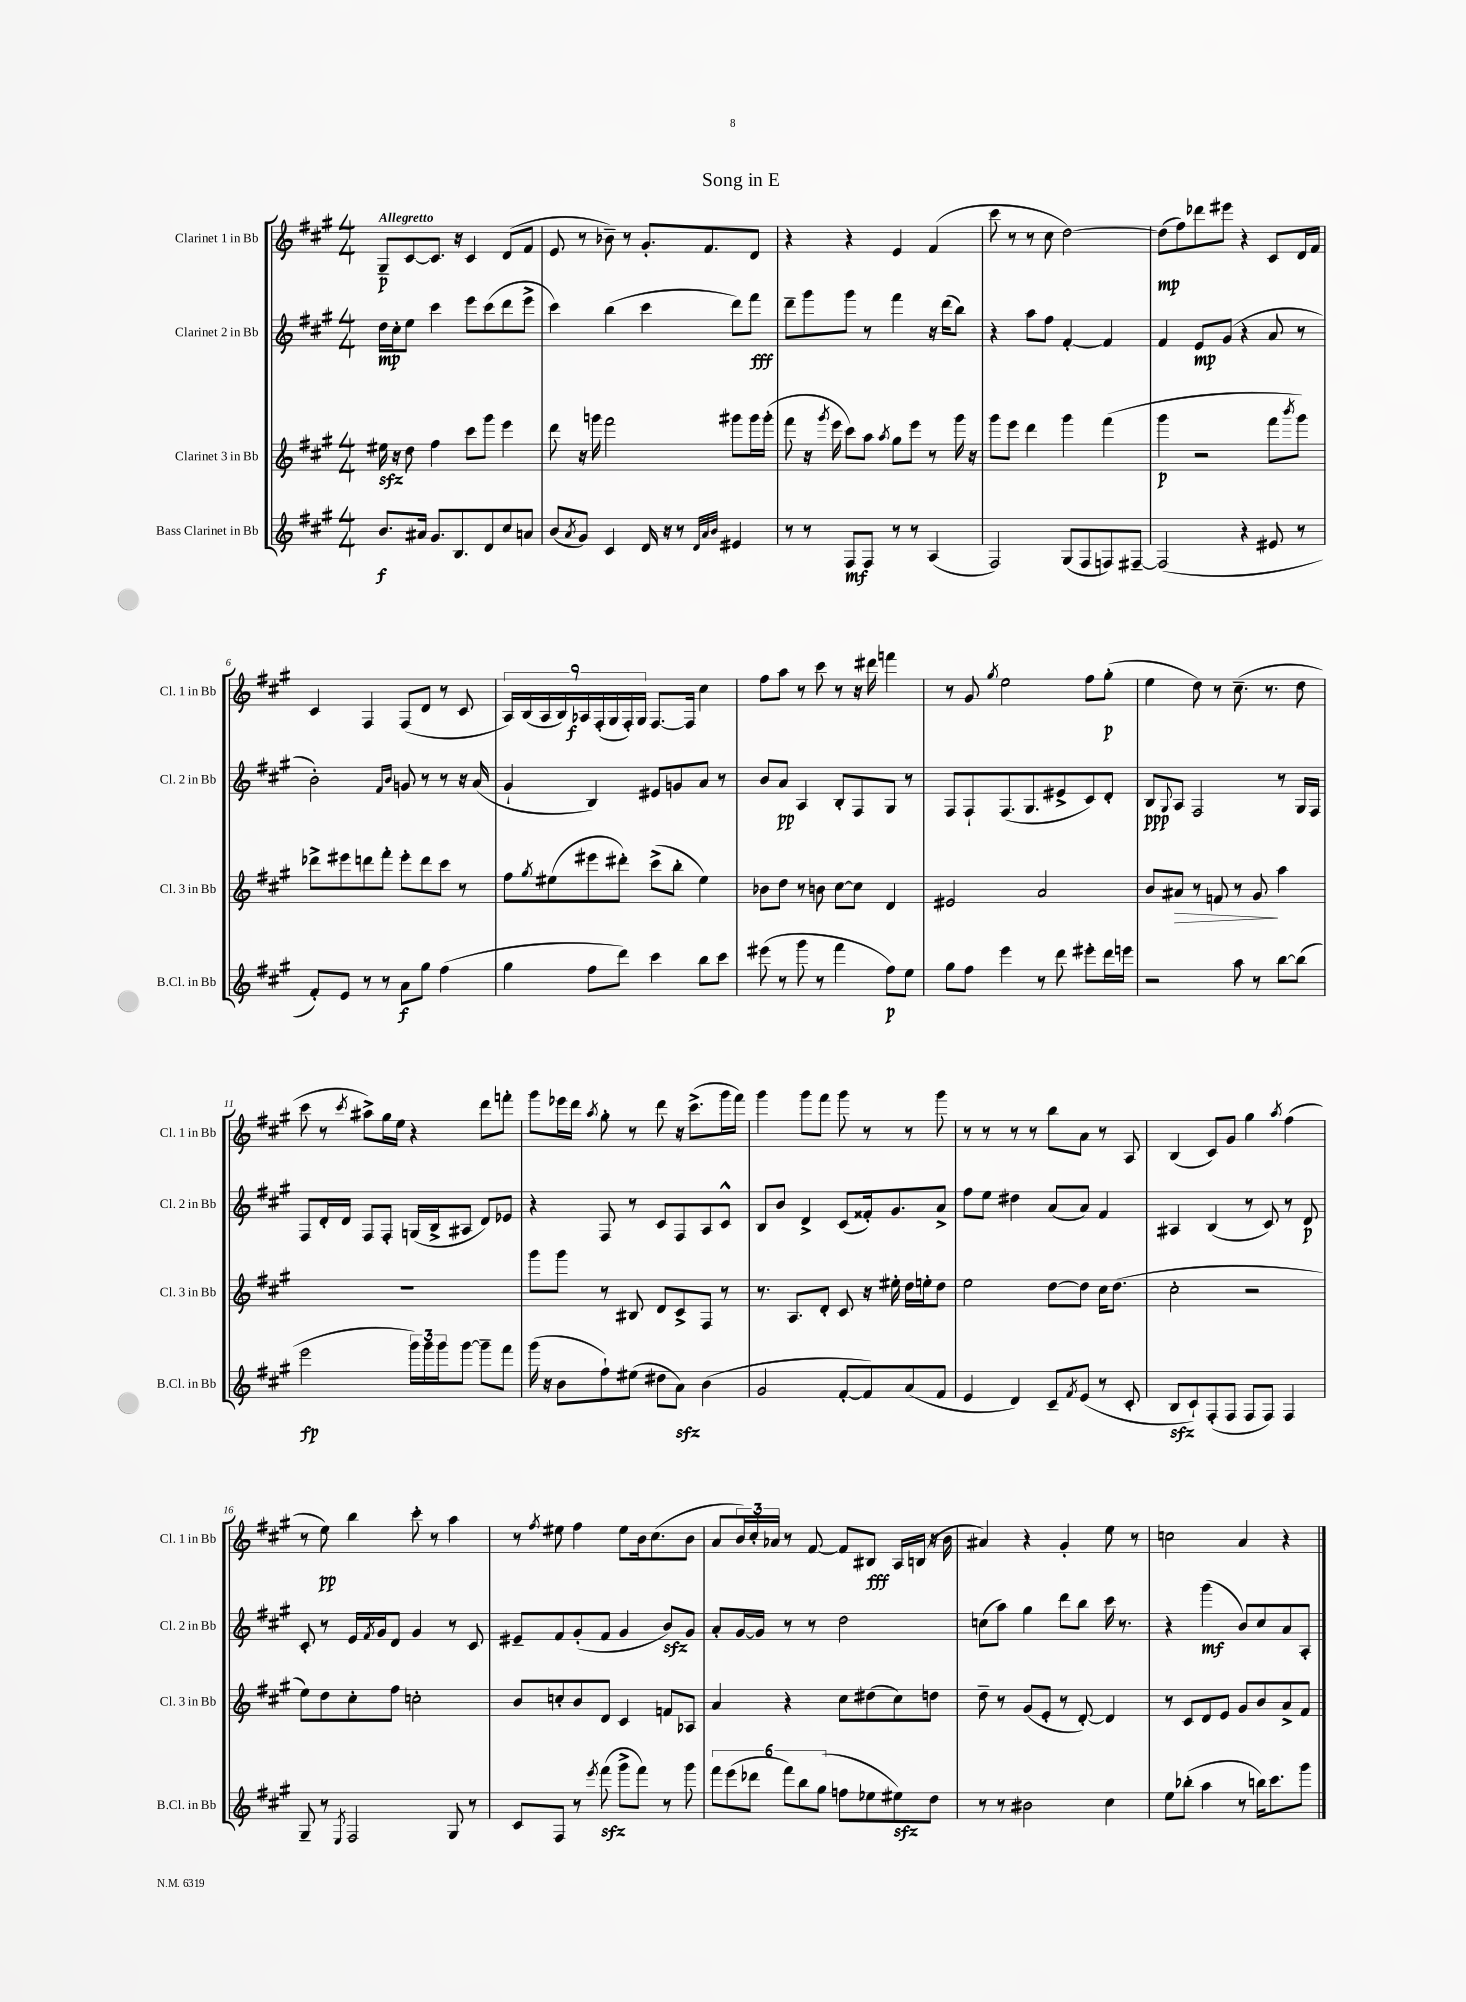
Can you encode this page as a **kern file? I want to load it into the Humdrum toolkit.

**kern	**dynam	**kern	**dynam	**kern	**dynam	**kern	**dynam
*part4	*part4	*part3	*part3	*part2	*part2	*part1	*part1
*staff4	*staff4	*staff3	*staff3	*staff2	*staff2	*staff1	*staff1
*I"Bass Clarinet in Bb	*	*I"Clarinet 3 in Bb	*	*I"Clarinet 2 in Bb	*	*I"Clarinet 1 in Bb	*
*I'B.Cl. in Bb	*	*I'Cl. 3 in Bb	*	*I'Cl. 2 in Bb	*	*I'Cl. 1 in Bb	*
*clefG2	*	*clefG2	*	*clefG2	*	*clefG2	*
*k[f#c#g#]	*	*k[f#c#g#]	*	*k[f#c#g#]	*	*k[f#c#g#]	*
*M4/4	*	*M4/4	*	*M4/4	*	*M4/4	*
=1	=1	=1	=1	=1	=1	=1	=1
!	!	!	!	!	!	!LO:TX:a:B:t=Allegretto	!
8.b/L	f	16ee#Xzz\	.	16dd\LL	mp	8G#~/L	p
.	.	16r	.	16cc#'\J	.	.	.
.	.	8dd\	.	8ee\J	.	[8c#/	.
16a#X/Jk	.	.	.	.	.	.	.
8.g#/L	.	4ff#\	.	4ccc#\	.	8.c#/J]	.
8.B/	.	.	.	.	.	16r	.
.	.	8ccc#\L	.	8eee\L	.	4c#/	.
8d/	.	8ggg#\J	.	(8ccc#\	.	.	.
8cc#/	.	4eee\	.	8ddd\	.	(8d/L	.
8an/J	.	.	.	8eee^\J	.	8f#/J	.
=2	=2	=2	=2	=2	=2	=2	=2
(8b/L	.	8ddd\	.	4ccc#\)	.	8e/	.
8qa/	.	.	.	.	.	.	.
8g#/J)	.	16r	.	.	.	8r	.
.	.	16gggn\	.	.	.	.	.
4c#/	.	2fff#\	.	(4bb\	.	8b-X~\)	.
.	.	.	.	.	.	8r	.
16d/	.	.	.	4ccc#\	.	8.g#'/L	.
16r	.	.	.	.	.	.	.
8r	.	.	.	.	.	.	.
.	.	.	.	.	.	8.f#/	.
32qqd/LLL	.	.	.	.	.	.	.
32qqa/	.	.	.	.	.	.	.
32qqb/JJJ	.	.	.	.	.	.	.
4e#X/	.	8ggg#X\L	.	8ddd\L)	.	.	.
.	.	16ggg#\L	.	8fff#\J	fff	8d/J	.
.	.	(16ggg#'\JJ	.	.	.	.	.
=3	=3	=3	=3	=3	=3	=3	=3
8r	.	8fff#\	.	8ddd~\L	.	4r	.
8r	.	16r	.	8ggg#\	.	.	.
.	.	8qggg#/	.	.	.	.	.
.	.	16eee\	.	.	.	.	.
8F#/L	mf	8ccc#\L)	.	8ggg#\J	.	4r	.
8F#/J	.	8aa\J	.	8r	.	.	.
.	.	8qaa/	.	.	.	.	.
8r	.	8gg#\L	.	4fff#\	.	4e/	.
8r	.	8eee\J	.	.	.	.	.
(4A/	.	8r	.	16r	.	(4f#/	.
.	.	.	.	(16ddd\KL	.	.	.
.	.	16ggg#\	.	8bb\J)	.	.	.
.	.	16r	.	.	.	.	.
=4	=4	=4	=4	=4	=4	=4	=4
2F#/)	.	8ggg#\L	.	4r	.	8ccc#\	.
.	.	8eee\J	.	.	.	8r	.
.	.	4ddd\	.	8aa\L	.	8r	.
.	.	.	.	8ff#\J	.	8cc#\	.
(8G#/L	.	4ggg#\	.	[4f#'/	.	[2dd\)	.
8F#/	.	.	.	.	.	.	.
8Fn/)	.	(4fff#\	.	4f#/]	.	.	.
[8F#X~/J	.	.	.	.	.	.	.
=5	=5	=5	=5	=5	=5	=5	=5
(2F#/]	.	4ggg#\	p	4f#/	.	(8dd\L]	mp
.	.	.	.	.	.	8ff#\)	.
.	.	2r	.	8e/L	mp	8ddd-X\	.
.	.	.	.	(8g#/J	.	8eee#X\J	.
4r	.	.	.	4r	.	4r	.
8e#X/	.	8fff#\L	.	8a/	.	8c#/L	.
.	.	8qbbb/	.	.	.	.	.
8r	.	8ggg#\J)	.	8r	.	16d/L	.
.	.	.	.	.	.	16f#/JJ	.
!!LO:LB:g=z
=6	=6	=6	=6	=6	=6	=6	=6
8f#'/L)	.	8ddd-X^\L	.	2b'\)	.	4c#/	.
8e/J	.	8eee#X\	.	.	.	.	.
8r	.	8dddn\	.	.	.	4F#/	.
8r	.	8fff#'\J	.	.	.	.	.
.	.	.	.	16qqf#/LL	.	.	.
.	.	.	.	16qqb/JJ	.	.	.
8a\L	f	8eee#'\L	.	8gn/	.	(8F#/L	.
8gg#\J	.	8ddd\	.	8r	.	8d/J	.
(4ff#\	.	8ccc#\J	.	8r	.	8r	.
.	.	8r	.	16r	.	8c#/	.
.	.	.	.	(16a/	.	.	.
=7	=7	=7	=7	=7	=7	=7	=7
4gg#\	.	8ff#\L	.	4g#`/	.	18A/LL)	.
.	.	.	.	.	.	(18B/	.
.	.	.	.	.	.	18A/	.
.	.	8qgg#/	.	.	.	.	.
.	.	(8ee#X\	.	.	.	.	.
.	.	.	.	.	.	18B/)	.
.	.	.	.	.	.	18A-X/	f
8ff#\L	.	8eee#X\	.	4B/)	.	.	.
.	.	.	.	.	.	(18F#'/	.
.	.	.	.	.	.	18G#/	.
8ddd\J)	.	8ddd#X'\J)	.	.	.	.	.
.	.	.	.	.	.	18F#'/)	.
.	.	.	.	.	.	18G#/JJ	.
4ccc#\	.	(8ccc#^\L	.	8e#X/L	.	[8.F#/L	.
.	.	8bb'\J	.	8gn/	.	.	.
.	.	.	.	.	.	16F#/Jk]	.
8bb\L	.	4ee#\)	.	8a/J	.	4cc#\	.
8ccc#\J	.	.	.	8r	.	.	.
=8	=8	=8	=8	=8	=8	=8	=8
(8eee#X\	.	8b-X\L	.	8b/L	.	8ff#\L	.
8r	.	8dd\J	.	8a/J	pp	8aa\J	.
8ggg#\	.	8r	.	4A/	.	8r	.
8r	.	8bn\	.	.	.	8ccc#\	.
4fff#\	.	[8cc#\L	.	8B'/L	.	8r	.
.	.	8cc#\J]	.	8F#/	.	16r	.
.	.	.	.	.	.	16ddd#X\	.
8ff#\L)	p	4d/	.	8G#/J	.	4fffn\	.
8ee\J	.	.	.	8r	.	.	.
=9	=9	=9	=9	=9	=9	=9	=9
8gg#\L	.	2e#X/	.	8F#/L	.	8r	.
8ff#\J	.	.	.	8F#`/	.	8g#/	.
.	.	.	.	.	.	8qgg#/	.
4eee\	.	.	.	(8.F#/	.	2ee\	.
.	.	.	.	8.G#/	.	.	.
8r	.	2a/	.	.	.	.	.
8ddd\	.	.	.	8e#X^/	.	.	.
8eee#X'\L	.	.	.	8c#/)	.	8ff#\L	.
16ddd\L	.	.	.	8d'/J	.	(8gg#'\J	p
16eeen\JJ	.	.	.	.	.	.	.
=10	=10	=10	=10	=10	=10	=10	=10
2r	.	8b/L	.	8B/L	ppp	4ee\	.
.	.	.	.	8qqG#/	.	.	.
!	!	!	!LO:HP:b	!	!	!	!
.	.	8a#X/J	>	8A/J	.	.	.
.	.	8r	.	2F#/	.	8dd\)	.
.	.	8fn/	.	.	.	8r	.
8aa\	.	8r	.	.	.	(8.cc#~\	.
8r	.	8g#/	.	.	.	.	.
.	.	.	.	.	.	8.r	.
[8bb\L	.	4aa\	]	8r	.	.	.
(8bb\J]	.	.	.	16G#/LL	.	8dd\	.
.	.	.	.	16F#/JJ	.	.	.
!!LO:LB:g=z
=11	=11	=11	=11	=11	=11	=11	=11
2eee\	fp	1r	.	8F#/L	.	8ccc#\	.
.	.	.	.	16d'/L	.	8r	.
.	.	.	.	16d/JJ	.	.	.
.	.	.	.	.	.	8qccc#/	.
.	.	.	.	8F#/L	.	8aa#X^\L)	.
.	.	.	.	8F#'/J	.	16gg#\L	.
.	.	.	.	.	.	16ee\JJ	.
24ggg#\LL)	.	.	.	(16Gn/LL	.	4r	.
24ggg#\	.	.	.	.	.	.	.
.	.	.	.	16B^/J	.	.	.
24ggg#\J	.	.	.	.	.	.	.
[8ggg#\J	.	.	.	8A#X/J	.	.	.
8ggg#~\L]	.	.	.	8d/L)	.	8ddd\L	.
8fff#\J	.	.	.	8e-X/J	.	8fffn'\J	.
=12	=12	=12	=12	=12	=12	=12	=12
(16ggg#\	.	8ggg#\L	.	4r	.	8ggg#\L	.
16r	.	.	.	.	.	.	.
8b\L	.	8ggg#\J	.	.	.	16eee-X\L	.
.	.	.	.	.	.	16ddd\JJ	.
.	.	.	.	.	.	8qaa/	.
8ff#`\)	.	8r	.	8F#/	.	8gg#'\	.
(8ee#X\J	.	8B#X/	.	8r	.	8r	.
8dd#X\L	.	8d/L	.	8c#/L	.	8ddd\	.
8azz\J)	.	8c#^/	.	8F#/	.	16r	.
.	.	.	.	.	.	(8.ccc#^\L	.
(4b\	.	8F#/J	.	8A/	.	.	.
.	.	8r	.	8c#^^/J	.	16ggg#\L	.
.	.	.	.	.	.	16fff#\JJ)	.
=13	=13	=13	=13	=13	=13	=13	=13
2g#/	.	8.r	.	8B/L	.	4ggg#\	.
.	.	.	.	8b/J	.	.	.
.	.	8.A/L	.	.	.	.	.
.	.	.	.	4d^/	.	8ggg#\L	.
.	.	8d'/J	.	.	.	8fff#\J	.
[8f#'/L	.	8c#/	.	(8c#/L	.	8ggg#\	.
8f#/])	.	16r	.	16f##X'/k)	.	8r	.
.	.	16ee#X'\	.	8.g#/	.	.	.
(8a/	.	16dd\LL	.	.	.	8r	.
.	.	16een'\J	.	.	.	.	.
8f#/J	.	8dd\J	.	8a^/J	.	8ggg#\	.
=14	=14	=14	=14	=14	=14	=14	=14
4e/	.	2ee\	.	8ff#\L	.	8r	.
.	.	.	.	8ee\J	.	8r	.
4d/)	.	.	.	4dd#X\	.	8r	.
.	.	.	.	.	.	8r	.
8c#~/L	.	[8dd\L	.	(8a/L	.	8bb\L	.
8qf#/	.	.	.	.	.	.	.
(8e/J	.	8dd\J]	.	8a/J)	.	8a\J	.
8r	.	16cc#\KL	.	4f#/	.	8r	.
.	.	(8.dd\J	.	.	.	.	.
8c#'/	.	.	.	.	.	8A/	.
=15	=15	=15	=15	=15	=15	=15	=15
8Bzz/L	.	2cc#'\	.	4A#X/	.	(4B/	.
8c#`/)	.	.	.	.	.	.	.
(8F#'/	.	.	.	(4B/	.	8c#/L)	.
8F#/J	.	.	.	.	.	8g#/J	.
8F#/L	.	2r	.	8r	.	4gg#\	.
8F#/J)	.	.	.	8c#/)	.	.	.
.	.	.	.	.	.	8qaa/	.
4F#/	.	.	.	8r	.	(4ff#\	.
.	.	.	.	8d/	p	.	.
!!LO:LB:g=z
=16	=16	=16	=16	=16	=16	=16	=16
8G#~/	.	8ee\L)	.	8c#'/	.	8r	.
8r	.	8dd\	.	8r	.	8ee\)	pp
8qE/	.	.	.	.	.	.	.
2F#/	.	8cc#'\	.	16e/LL	.	4bb\	.
.	.	.	.	8qf#/	.	.	.
.	.	.	.	16g#/J	.	.	.
.	.	8ff#\J	.	8d/J	.	.	.
.	.	2ccn'\	.	4g#/	.	8ccc#'\	.
.	.	.	.	.	.	8r	.
8G#/	.	.	.	8r	.	4aa\	.
8r	.	.	.	8c#/	.	.	.
=17	=17	=17	=17	=17	=17	=17	=17
8c#/L	.	8b/L	.	8e#X~/L	.	8r	.
.	.	.	.	.	.	8qff#/	.
8F#/J	.	8ccn'/	.	8f#/	.	8ee#X\	.
8r	.	8b/	.	(8g#'/	.	4ff#\	.
8qeee/	.	.	.	.	.	.	.
(8fff#zz\	.	8d/J	.	8f#/J	.	.	.
8ggg#^\L	.	4c#/	.	4g#/	.	8ee#\L	.
8fff#\J)	.	.	.	.	.	16b\k	.
.	.	.	.	.	.	(8.cc#\	.
8r	.	8fn/L	.	8bzz/L)	.	.	.
8ggg#\	.	8A-X/J	.	8g#/J	.	8b\J	.
=18	=18	=18	=18	=18	=18	=18	=18
12fff#\L	.	4a/	.	8a'/L	.	8a/L	.
(12eee\	.	.	.	.	.	.	.
.	.	.	.	[16g#/L	.	24b/L)	.
12ddd-X\J	.	.	.	.	.	24cc#'/	.
.	.	.	.	16g#/JJ]	.	.	.
.	.	.	.	.	.	24a-X/JJ	.
12fff#\L)	.	4r	.	8r	.	8r	.
12bb\	.	.	.	.	.	.	.
.	.	.	.	8r	.	[8f#/	.
(12gg#\J	.	.	.	.	.	.	.
8ffn\L	.	8cc#\L	.	2dd\	.	8f#/L]	.
8ee-X\	.	(8dd#X\	.	.	.	8B#X/J	fff
8ee#Xzz\)	.	8cc#\)	.	.	.	16A/LL	.
.	.	.	.	.	.	(16Bn/JJ	.
8dd\J	.	8ddn\J	.	.	.	16r	.
.	.	.	.	.	.	16b\	.
=19	=19	=19	=19	=19	=19	=19	=19
8r	.	8dd~\	.	(8ccn\L	.	4a#X/)	.
8r	.	8r	.	8aa\J)	.	.	.
2b#X\	.	(8g#/L	.	4gg#\	.	4r	.
.	.	8e'/J	.	.	.	.	.
.	.	8r	.	8ddd\L	.	4g#'/	.
.	.	[8d'/)	.	8bb\J	.	.	.
4cc#\	.	4d/]	.	16ccc#\	.	8ee\	.
.	.	.	.	8.r	.	.	.
.	.	.	.	.	.	8r	.
=20	=20	=20	=20	=20	=20	=20	=20
8ee\L	.	8r	.	4r	.	2ccn\	.
(8bb-X'\J	.	8c#/L	.	.	.	.	.
4aa\	.	8d/	.	(4ggg#\	mf	.	.
.	.	8e/J	.	.	.	.	.
8r	.	8g#/L	.	8b/L)	.	4a/	.
16bbn\KL)	.	8b/	.	8cc#/	.	.	.
8.ccc#\	.	.	.	.	.	.	.
.	.	8a^/	.	8a/	.	4r	.
8ggg#\J	.	8f#/J	.	8A'/J	.	.	.
==	==	==	==	==	==	==	==
*-	*-	*-	*-	*-	*-	*-	*-
